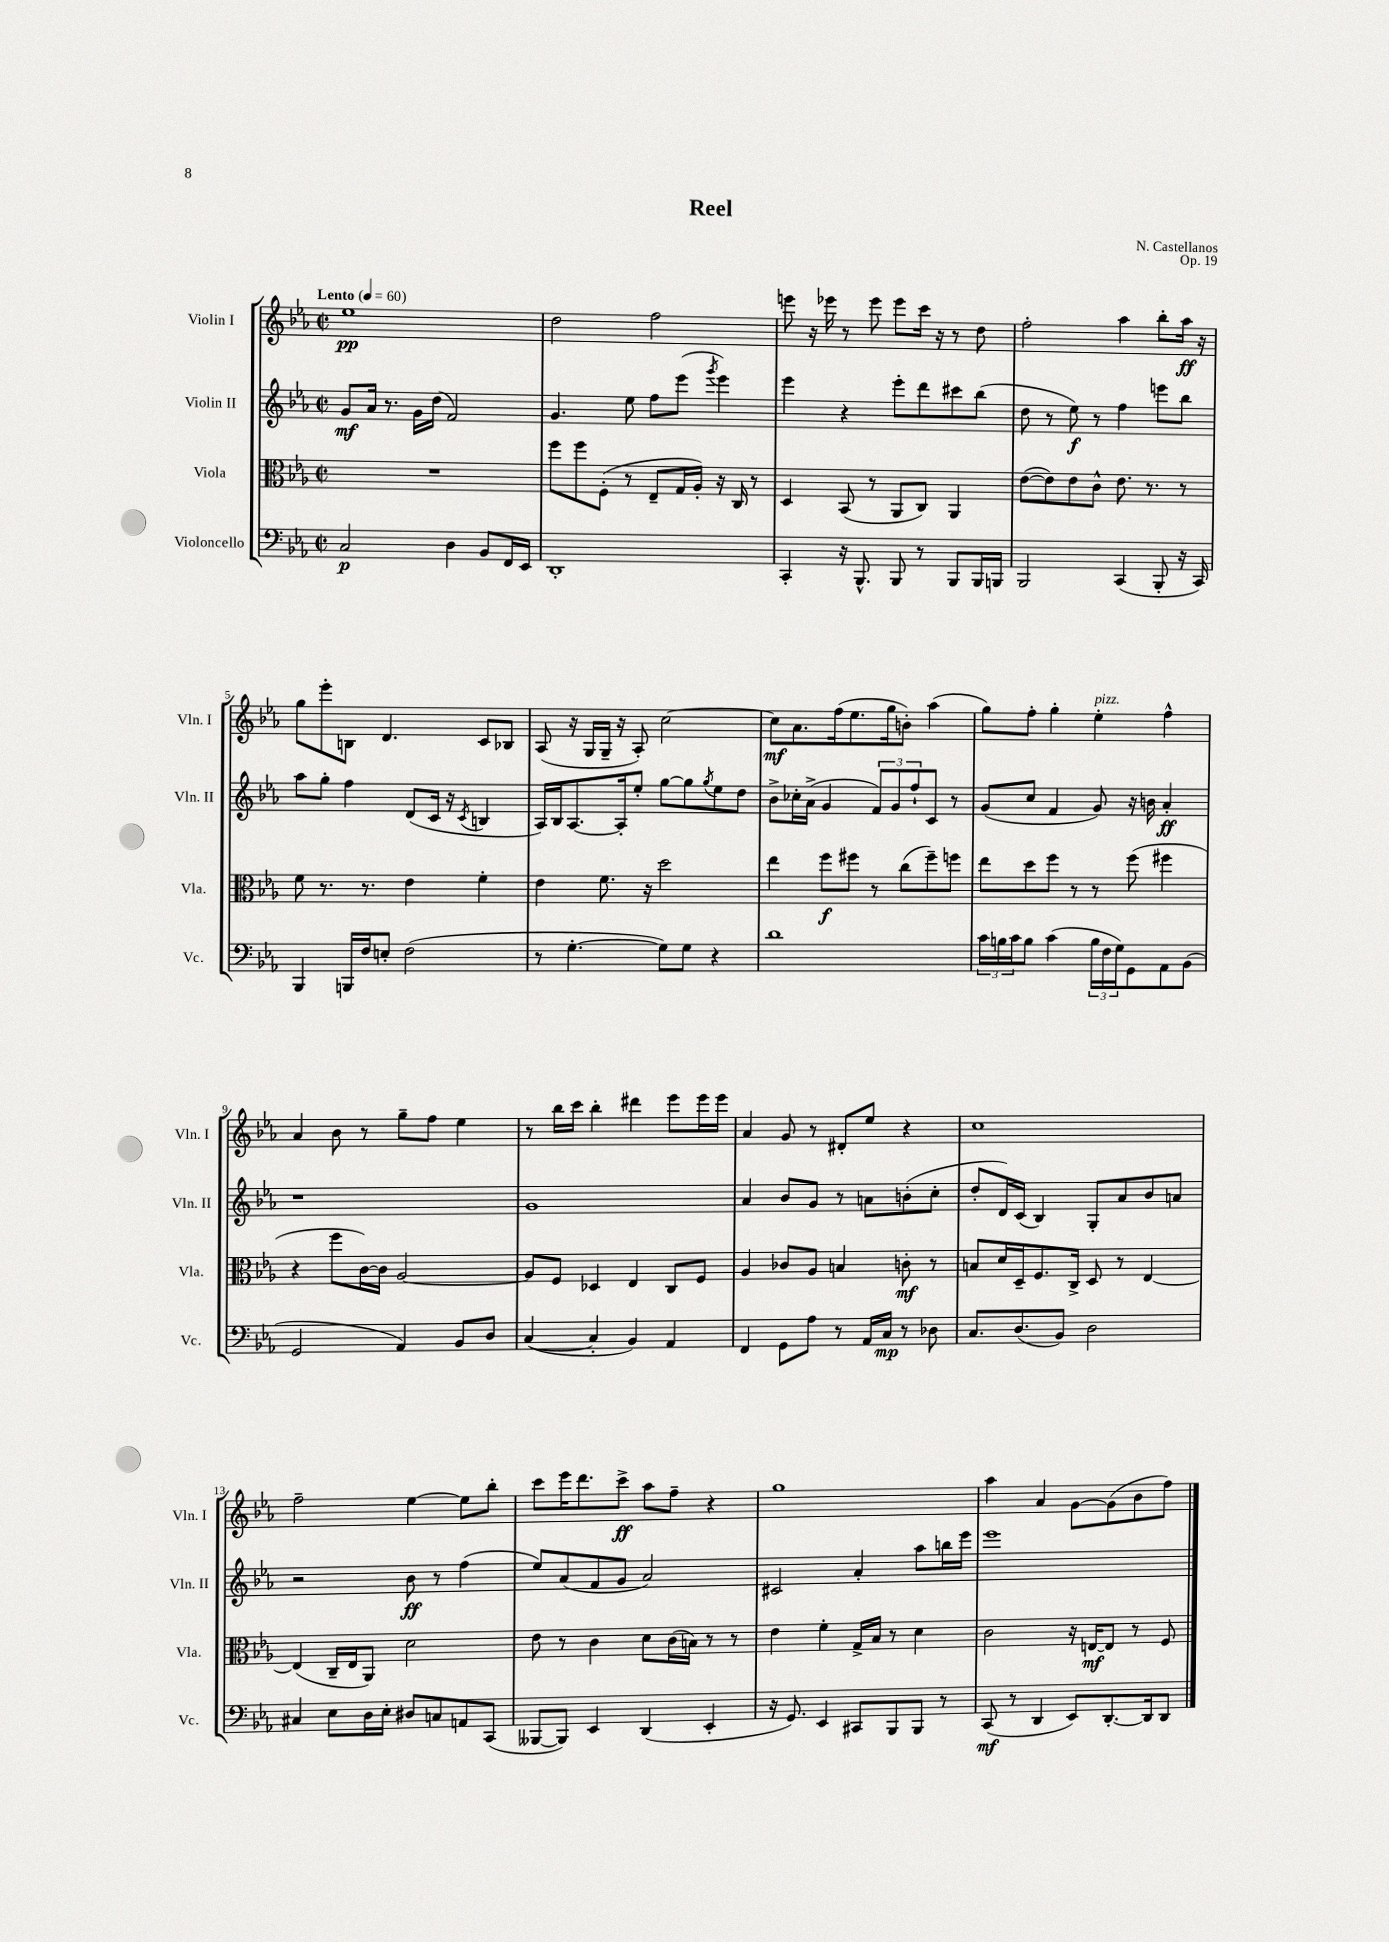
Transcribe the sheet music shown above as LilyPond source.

\header { title = "Reel" composer = "N. Castellanos" opus = "Op. 19" }
<<
\new StaffGroup <<
\new Staff = "s0" \with { instrumentName = "Violin I" shortInstrumentName = "Vln. I" } {
    \clef treble \key ees \major \defaultTimeSignature \time 2/2 \tempo "Lento" 4 = 60
    ees''1\pp |
    d''2 f''2 |
    e'''8 r16 ees'''16 r8 ees'''8 ees'''8 c'''16 r16 r8 d''8 |
    f''2-. aes''4 bes''8-. aes''16\ff r16 |
    g''8 ees'''8-. b8 d'4. c'8 bes8 |
    aes8( r16 g16 g16-- r16 aes8-.) c''2~ |
    c''8\mf aes'8. f''16( ees''8. g''16 b'8-.) aes''4( |
    g''8) f''8-. g''4-. ees''4-.^\markup { \italic "pizz." } f''4-^ |
    aes'4 bes'8 r8 g''8-- f''8 ees''4 |
    r8 bes''16 c'''16 bes''4-. dis'''4 ees'''8 ees'''16 ees'''16 |
    aes'4 g'8 r8 dis'8-. ees''8 r4 |
    c''1 |
    f''2-- ees''4~ ees''8 bes''8-. |
    c'''8 ees'''16 d'''8. c'''8->\ff aes''8 f''8-- r4 |
    g''1 |
    aes''4 aes'4 g'8~ g'8( bes'8 f''8) \bar "|." |
}
\new Staff = "s1" \with { instrumentName = "Violin II" shortInstrumentName = "Vln. II" } {
    \clef treble \key ees \major \defaultTimeSignature \time 2/2
    g'8\mf aes'16 r8. g'16 d''16( f'2) |
    g'4. ees''8 f''8 ees'''8( \acciaccatura { g'''8 } ees'''4) |
    ees'''4 r4 ees'''8-. d'''8 cis'''8 bes''8( |
    d''8 r8 ees''8\f) r8 f''4 e'''8 bes''8 |
    aes''8 g''8-. f''4 d'8( c'16 r16 \acciaccatura { c'8 } b4 |
    aes16) bes16 aes8.~ aes16-. ees''8-. g''8~ g''8 \acciaccatura { g''8 } ees''8 d''8 |
    bes'8-> ces''16-. aes'16->( g'4 \tuplet 3/2 { f'8) g'8 f''8-! } c'8 r8 |
    g'8( c''8 f'4 g'8) r16 b'16 aes'4-.\ff |
    r1 |
    g'1 |
    aes'4 bes'8 g'8 r8 a'8 b'8-.( c''8-. |
    d''8-. d'16) c'16( bes4) g8-. aes'8 bes'8 a'8 |
    r2 bes'8\ff r8 f''4( |
    ees''8) aes'8( f'8 g'8 aes'2) |
    cis'2 aes'4-. aes''8 b''16 ees'''16 |
    ees'''1 \bar "|." |
}
\new Staff = "s2" \with { instrumentName = "Viola" shortInstrumentName = "Vla." } {
    \clef alto \key ees \major \defaultTimeSignature \time 2/2
    R1 |
    f''8 f''8 f8-.( r8 ees8-- g16 aes16-.) r16 c16 r8 |
    d4 bes,8( r8 aes,8 c8) aes,4 |
    ees'8~( ees'8) ees'8 c'8-^ ees'8. r8. r8 |
    f'8 r8. r8. ees'4 f'4-. |
    ees'4 f'8. r16 d''2 |
    ees''4 f''8\f fis''8 r8 c''8( fis''8--) f''8 |
    ees''8 d''8 f''8 r8 r8 f''8( fis''4 |
    r4 f''8 c'16~) c'16 aes2~ |
    aes8 f8 des4 ees4 c8 f8 |
    aes4 ces'8 aes8 b4 c'8-.\mf r8 |
    b8 d'16 d16-- f8. c16-> d8 r8 ees4~ |
    ees4( c16-- ees16 aes,8) d'2 |
    ees'8 r8 c'4 d'8 c'16( b16) r8 r8 |
    ees'4 f'4-. g16-> bes16 r8 d'4 |
    c'2 r16 e16~\mf e8 r8 f8 \bar "|." |
}
\new Staff = "s3" \with { instrumentName = "Violoncello" shortInstrumentName = "Vc." } {
    \clef bass \key ees \major \defaultTimeSignature \time 2/2
    c2\p d4 bes,8 f,16 ees,16 |
    d,1-. |
    c,4-. r16 bes,,8.-^ bes,,8 r8 bes,,8 bes,,16 b,,16 |
    bes,,2 c,4( bes,,8-. r16 c,16) |
    bes,,4 b,,16 f16 e8-. f2( |
    r8 g4.~-. g8) g8 r4 |
    d'1 |
    \tuplet 3/2 { c'16 b16 c'16 } b8 c'4( \tuplet 3/2 { b16 f16 g16) } g,8 aes,8 bes,8( |
    g,2 aes,4) bes,8 d8 |
    c4~( c4-. bes,4) aes,4 |
    f,4 g,8 aes8 r8 aes,16 c16\mp r8 des8 |
    c8. d8.( bes,8) d2 |
    cis4 ees8 d16 ees16-. dis8 c8 a,8 c,8( |
    beses,,8~ beses,,8) ees,4 d,4( ees,4-. |
    r16 g,8.) ees,4 cis,8 bes,,8 bes,,8 r8 |
    c,8\mf( r8 d,4 ees,8) d,8.~-. d,16 d,8 \bar "|." |
}
>>
>>
